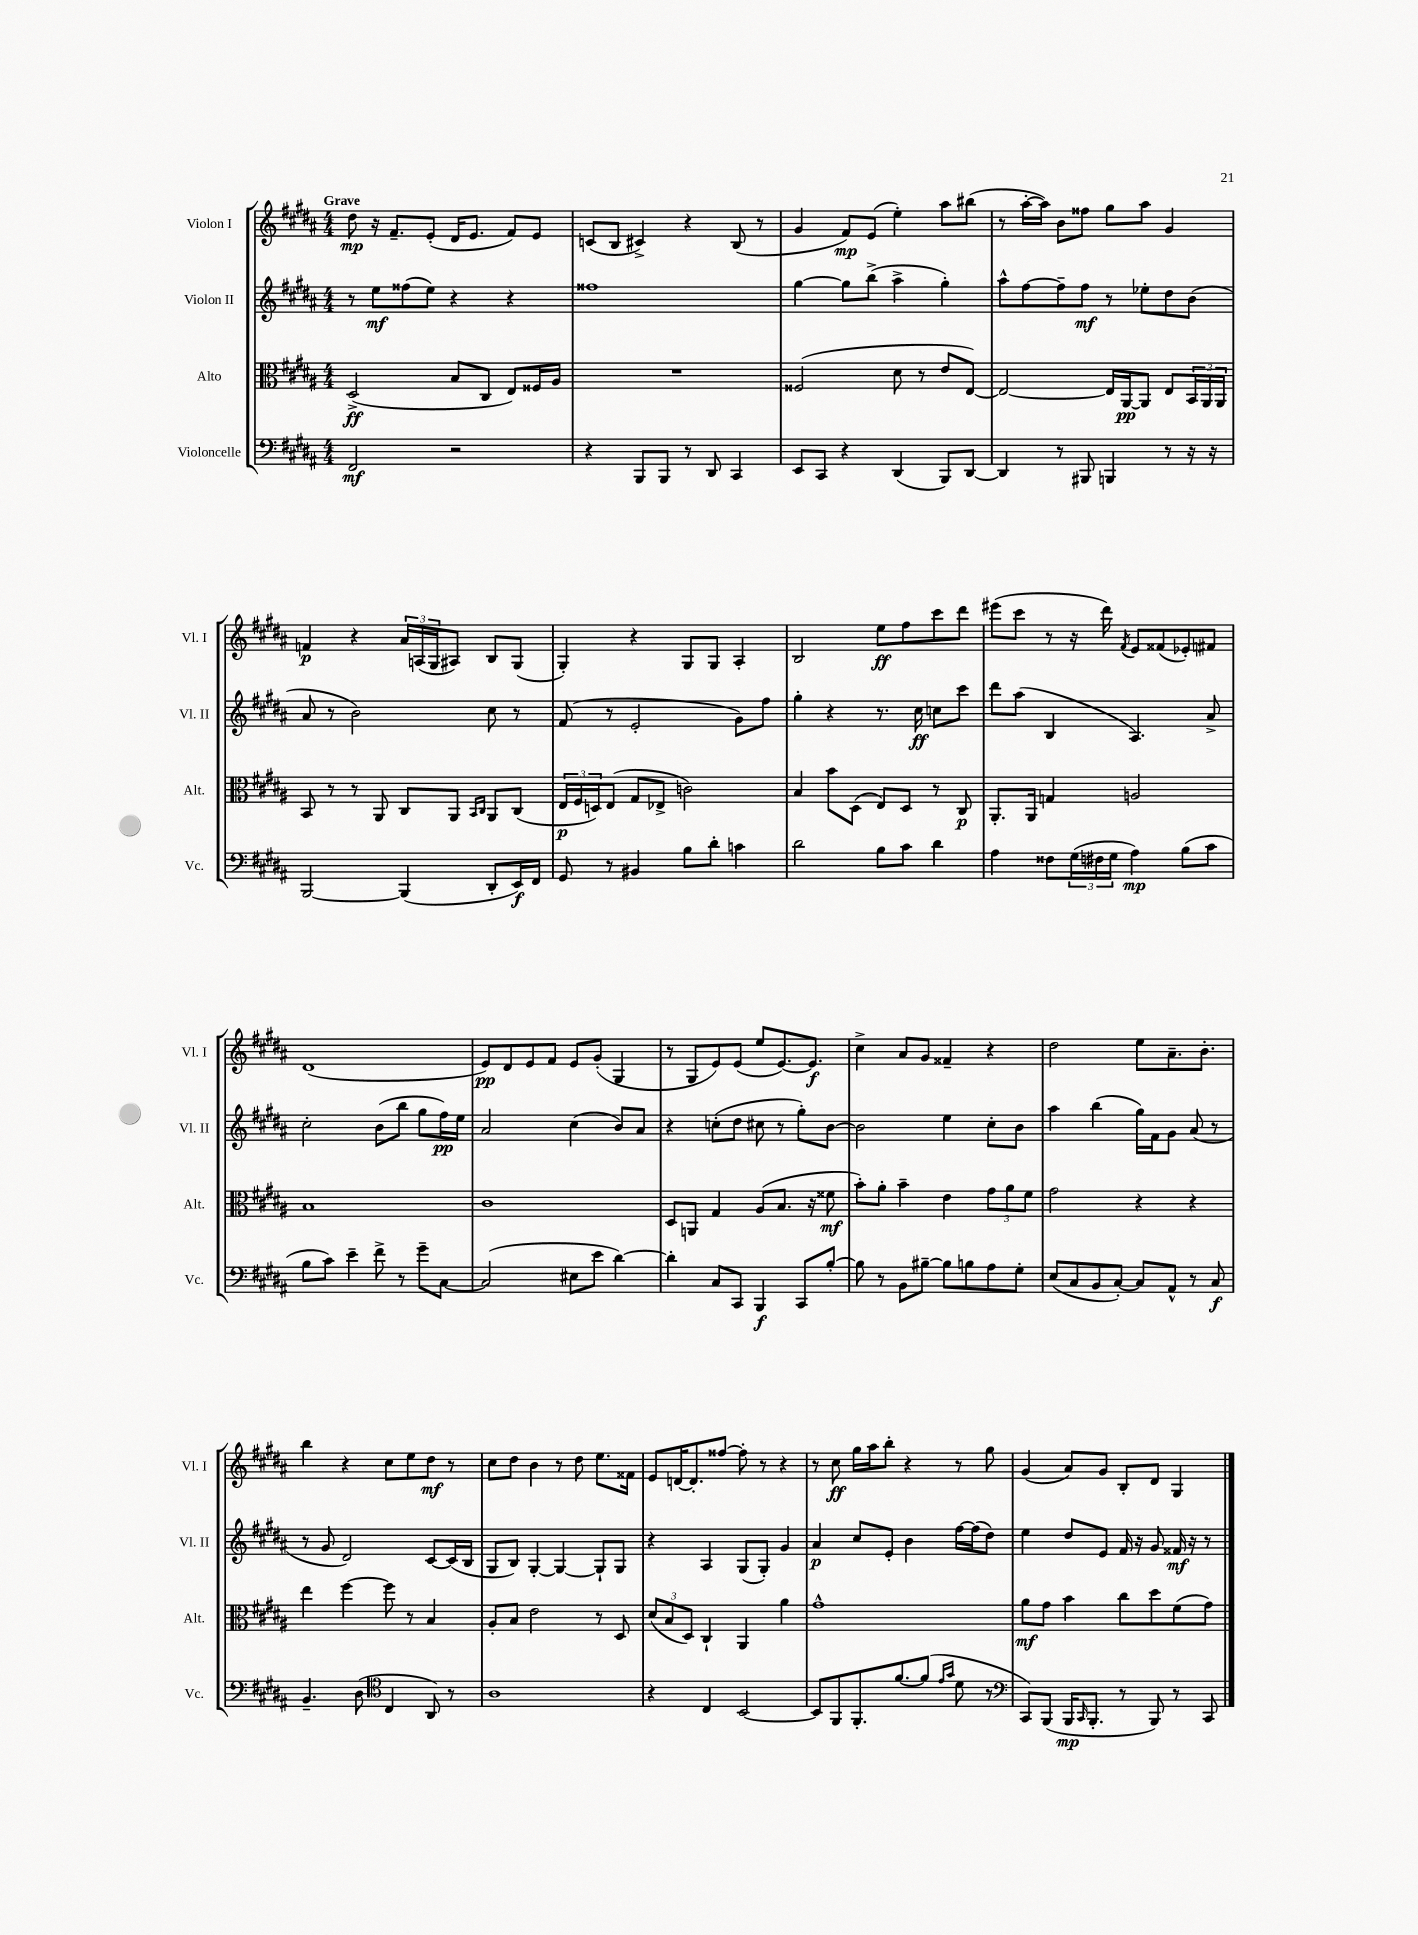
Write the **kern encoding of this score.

**kern	**kern	**kern	**kern
*staff4	*staff3	*staff2	*staff1
*clefF4	*clefC3	*clefG2	*clefG2
*k[f#c#g#d#a#]	*k[f#c#g#d#a#]	*k[f#c#g#d#a#]	*k[f#c#g#d#a#]
*M4/4	*M4/4	*M4/4	*M4/4
2FF#/	(2D#^/	8r	8dd#\
.	.	8ee\L	16r
.	.	.	8.f#~/L
.	.	(8ff##\	.
.	.	8ee\J)	(8e'/J
2r	8B/L	4r	16d#/LK
.	.	.	8.e/J
.	8C#/J	.	.
.	8E/L)	4r	8f#/L)
.	16F##/L	.	8e/J
.	16A#/JJ	.	.
=	=	=	=
4r	1r	1ff##	(8c/L
.	.	.	8B/J
8BBB/L	.	.	4c#^/)
8BBB/J	.	.	.
8r	.	.	4r
8DD#/	.	.	.
4CC#/	.	.	(8B/
.	.	.	8r
=	=	=	=
8EE/L	(2F##/	[4gg#\	4g#/
8CC#/J	.	.	.
4r	.	8gg#\]L	8f#/L)
.	.	(8bb^\J	(8e/J
(4DD#/	8d#\	4aa#^\	4ee'\)
.	8r	.	.
8BBB/L)	8e/L	4gg#'\)	8aa#\L
[8DD#/J	[8E/J)	.	(8bb#\J
=	=	=	=
4DD#/]	2E/_	8aa#^^\L	8r
.	.	[8ff#\	[16aa#'\LL
.	.	.	16aa#\]JJ)
8r	.	8ff#~\]	8b\L
8BBB#/	.	8ff#\J	8ff##\J
4BBB/	16E/]LL	8r	8gg#\L
.	[16AA#/J	.	.
.	8AA#/]J	8ee-'\L	8aa#\J
8r	8E/L	8dd#\	4g#/
16r	24BB/L	(8b\J	.
.	24AA#/	.	.
16r	.	.	.
.	24AA#/JJ	.	.
=	=	=	=
[2BBB/	8BB/	8a#/	4f/
.	8r	8r	.
.	8r	2b\)	4r
.	8AA#/	.	.
(4BBB/]	8C#/L	.	24a#/LL
.	.	.	(24A/
.	.	.	24G#/J
.	8AA#/J	.	8A#/J)
.	16qqBB/LL	.	.
.	16qqC#/JJ	.	.
8DD#'/L	8AA#/L	8cc#\	8B/L
16EE/L)	(8C#/J	8r	(8G#/J
16FF#/JJ	.	.	.
=	=	=	=
8GG#/	24E/LL	(8f#/	4G#'/)
.	24F#/	.	.
.	24D/J)	.	.
8r	(8E/J	8r	.
4BB#/	8G#/L	2e'/	4r
.	8E-^/J	.	.
8B\L	2c\)	.	8G#/L
8d#'\J	.	.	8G#/J
4c\	.	8g#\L)	4A#'/
.	.	8ff#\J	.
=	=	=	=
2d#\	4B/	4gg#'\	2B/
.	8b\L	4r	.
.	(8D#\J	.	.
8B\L	8E/L)	8.r	8ee\L
8c#\J	8D#/J	.	8ff#\
.	.	16cc#\	.
4d#\	8r	8cc\L	8ccc#\
.	8C#/	8ccc#\J	8ddd#\J
=	=	=	=
4A#\	8.AA#'/L	8ddd#\L	(8eee#\L
.	.	(8aa#\J	8ccc#\J
.	16AA#/Jk	.	.
8F##\L	4G/	4B/	8r
(24G#\L	.	.	16r
24F#\	.	.	.
.	.	.	16ddd#\)
24G#\JJ	.	.	.
.	.	.	8qf#/
4A#\)	2A/	4.A#/)	8e/L
.	.	.	(8f##/
(8B\L	.	.	8e-'/)
8c#\J	.	8a#^/	8f#/J
=	=	=	=
8B\L	1B	2cc#'\	(1d#
8c#\J)	.	.	.
4e~\	.	.	.
8f#^\	.	(8b\L	.
8r	.	8bb\J	.
8g#~\L	.	8gg#\L	.
[8C#\J	.	16ff#\L)	.
.	.	16ee\JJ	.
=	=	=	=
(2C#/]	1c#	2a#/	8e/L)
.	.	.	8d#/
.	.	.	8e/
.	.	.	8f#/J
8E#\L	.	(4cc#\	8e/L
8e\J	.	.	(8g#'/J
[4d#\)	.	8b/L)	4G#/
.	.	8a#/J	.
=	=	=	=
4d#'\]	8D#/L	4r	8r
.	8AA/J	.	8G#/L
8C#/L	4G#/	(8cc'\L	8e/)
8CC#/J	.	8dd#\J	(8e/J
4BBB/	(8A#/L	8cc#\	8ee/L
.	8.B/J	8r	[8.e/)
8CC#/L	.	8gg#'\L)	.
.	16r	.	8.e/]J
[8B'/J	8f##\	[8b\J	.
=	=	=	=
8B\]	8b'\L)	2b\]	4cc#^\
8r	8a#'\J	.	.
8BB\L	4b~\	.	8a#/L
[8B#~\J	.	.	8g#/J
8B#\]L	4e\	4ee\	4f##~/
8B\	.	.	.
8A#\	12g#\L	8cc#'\L	4r
.	12a#\	.	.
8G#'\J	.	8b\J	.
.	12f#\J	.	.
=	=	=	=
(8E/L	2g#\	4aa#\	2dd#\
8C#/	.	.	.
8BB/	.	(4bb\	.
[8C#'/J)	.	.	.
8C#/]L	4r	16gg#\LL)	8ee\L
.	.	16f#\J	.
8AA#^^/J	.	8g#\J	8.a#~\
8r	4r	(8a#/	.
.	.	.	8.b'\J
8C#/	.	8r	.
=	=	=	=
4.BB~/	4ee\	8r	4bb\
.	.	8g#/	.
.	[4ff#\	2d#/)	4r
(8D#\	.	.	.
*clefC4	*	*	*
4C#/	8ff#\]	.	8cc#\L
.	8r	.	8ee\
8AA#/)	4B/	[8c#/L	8dd#\J
8r	.	(16c#/]L	8r
.	.	16B/JJ	.
=	=	=	=
1A#	8A#'/L	8G#/L	8cc#\L
.	8B/J	8B/J)	8dd#\J
.	2e\	[4G#'/	4b\
.	.	4G#/_	8r
.	.	.	8dd#\
.	8r	8G#`/]L	8.ee\L
.	8D#/	8G#/J	.
.	.	.	16f##\Jk
=	=	=	=
4r	(12d#/L	4r	8e/L
.	12B/	.	.
.	.	.	[16d/K
.	12D#/J)	.	.
.	.	.	8.d'/]
4C#/	4C#`/	4A#/	.
.	.	.	[8ff##/J
[2BB/	4AA#/	(8G#/L	8ff##'\]
.	.	8G#'/J)	8r
.	4a#\	4g#/	4r
=	=	=	=
8BB/]L	1g#^^	4a#/	8r
8FF#/	.	.	8cc#\
8.FF#'/	.	8cc#/L	16gg#\LL
.	.	.	16aa#\J
.	.	8e'/J	8bb'\J
[8.f#/	.	.	.
.	.	4b\	4r
(8f#/]J	.	.	.
16qqe/LL	.	.	.
16qqg#/JJ	.	.	.
8d#\	.	[16ff#\LL	8r
.	.	(16ff#\]J	.
8r	.	8dd#\J)	8gg#\
=	=	=	=
*clefF4	*	*	*
8CC#/L)	8a#\L	4ee\	(4g#/
(8BBB/J	8g#\J	.	.
16BBB/LK	4b\	8dd#/L	8a#/L)
16qqCC#/	.	.	.
8.BBB'/J	.	.	.
.	.	8e/J	8g#/J
8r	8cc#\L	16f#/	8B'/L
.	.	16r	.
8BBB/)	8dd#\	8g#/	8d#/J
8r	(8f#\	16f##/	4G#/
.	.	16r	.
8CC#/	8g#\J)	8r	.
==	==	==	==
*-	*-	*-	*-
